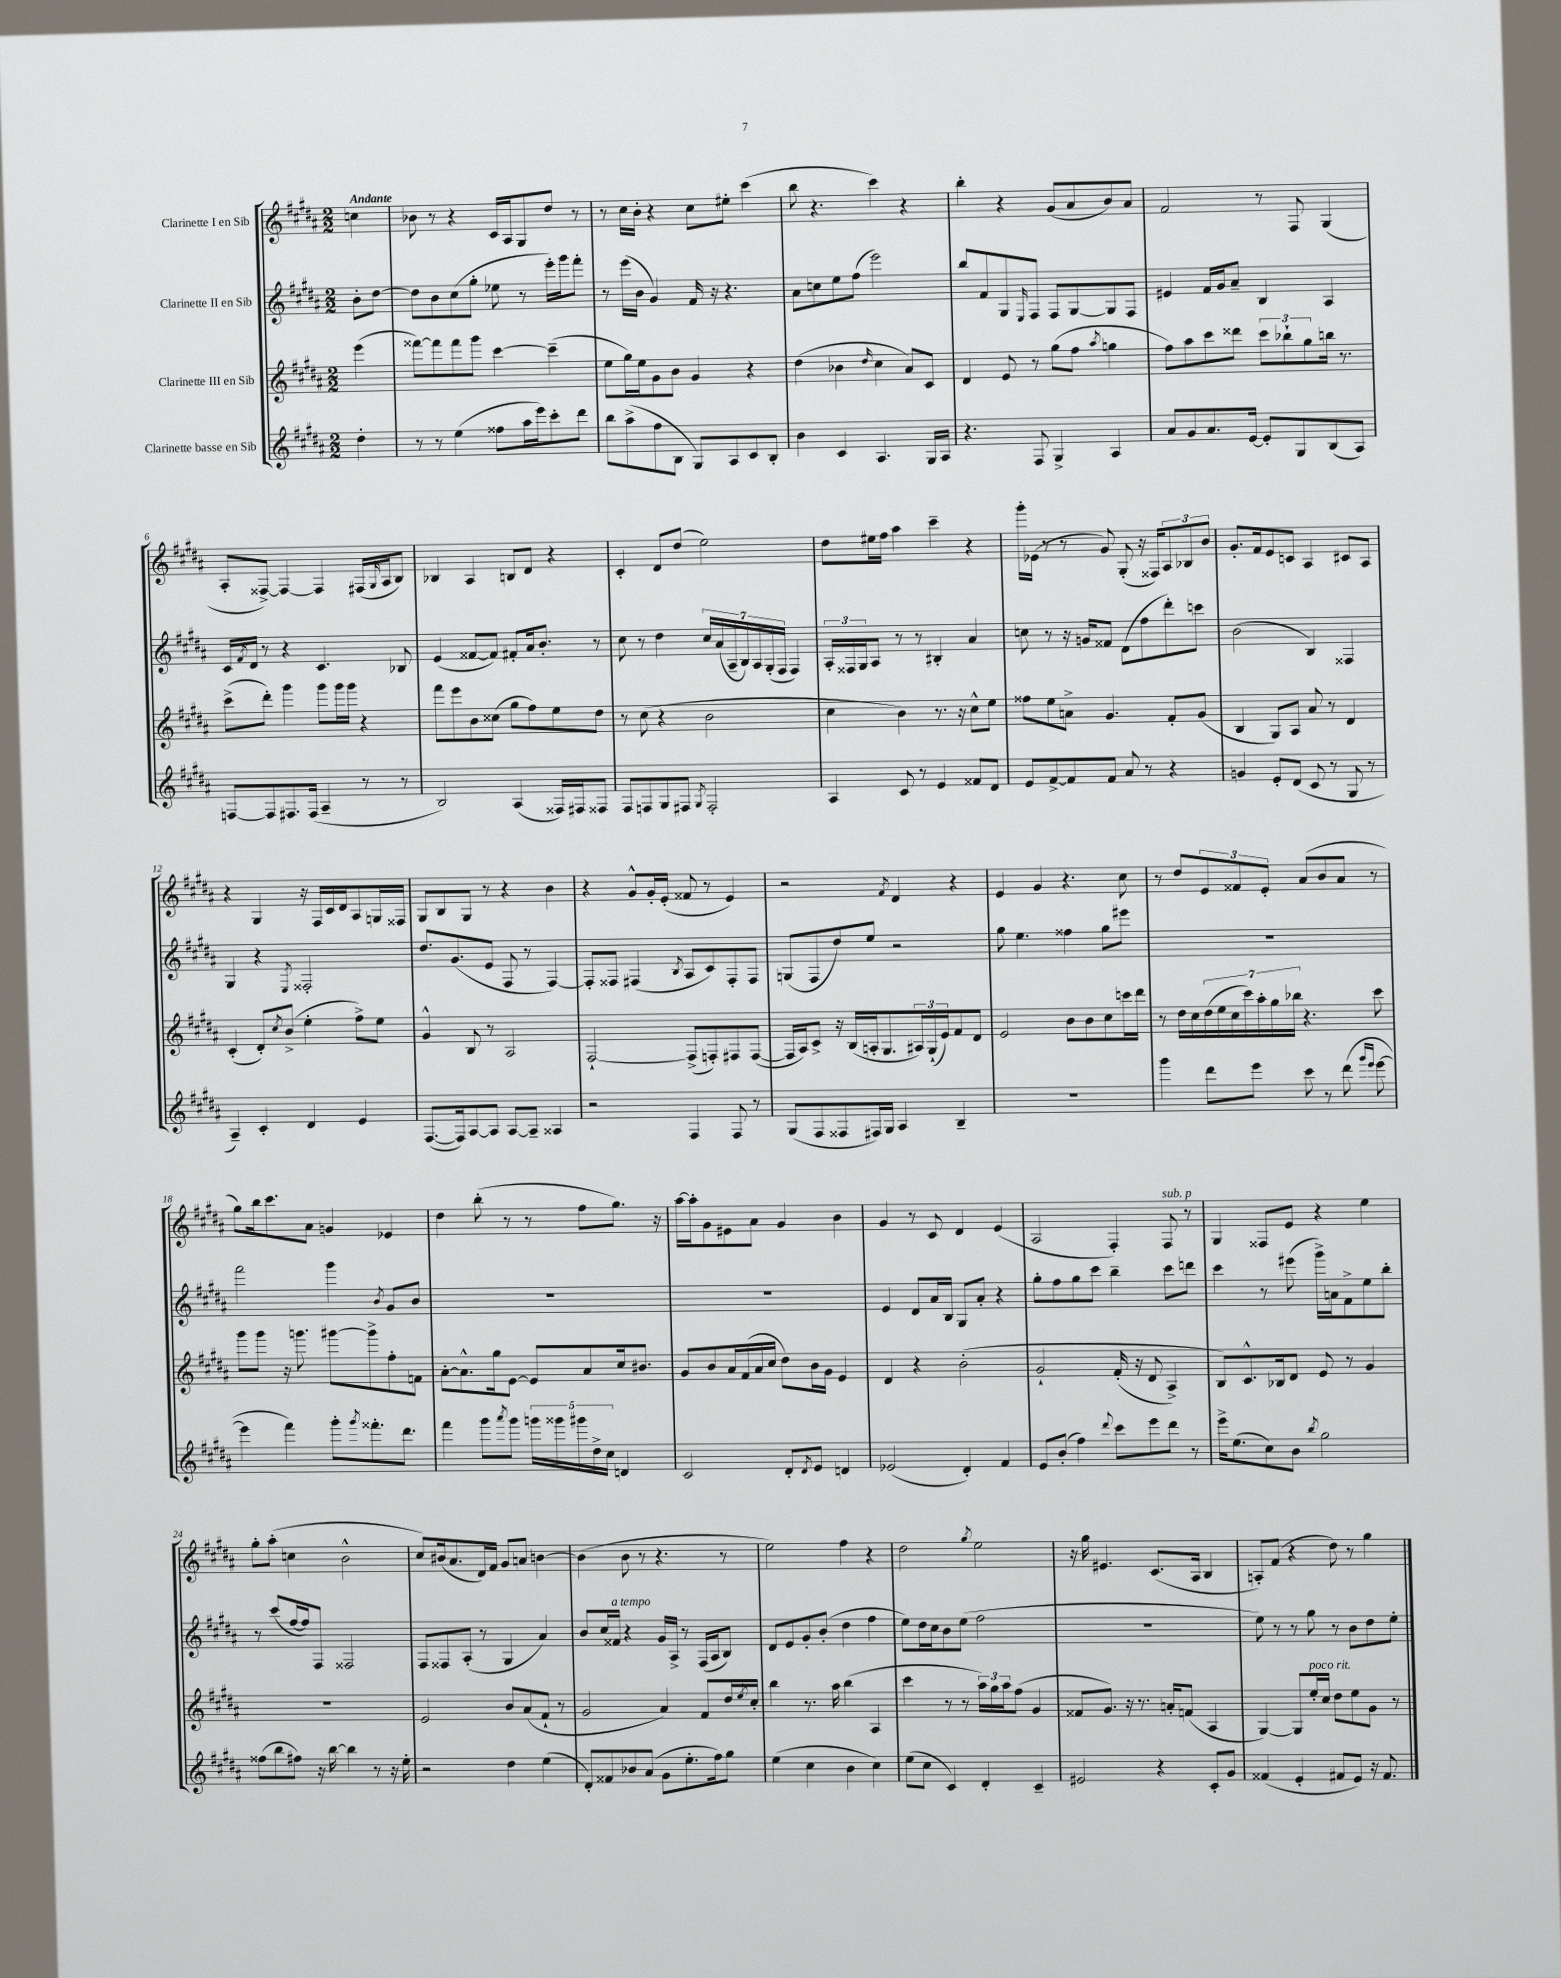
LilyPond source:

<<
\new StaffGroup <<
\new Staff = "s0" \with { instrumentName = "Clarinette I en Sib" } {
    \clef treble \key b \major \numericTimeSignature \time 2/2 \partial 4 \tempo "Andante"
    c''4 |
    bes'8 r8 r4 cis'16 ais16 gis8 dis''8 r8 |
    r8 cis''16 b'16-. r4 cis''8 eis''8-. cis'''4( |
    b''8 r4. cis'''4) r4 |
    b''4-. r4 gis'8( ais'8 b'8) ais'8 |
    fis'2 r8 fis8 gis4( |
    ais8-. fisis8~->) fisis4~ fisis4 fis16( \grace { gis16 } ais16 b8) |
    bes4 ais4 b8 dis'8 r4 |
    cis'4-. dis'8 dis''8( e''2) |
    dis''8 eis''16 fis''16 ais''4 cis'''4-- r4 |
    gis'''16-. ees'16( r8 r8 gis'8) gis8-.( r16 fisis16) \tuplet 3/2 { ais8 bes8 b'8 } |
    gis'8.-. fis'16 e'8 c'8 ais4 cis'8 ais8 |
    r4 gis4 r16 fis16 cis'16 dis'16 ais8 g16 fisis16 |
    gis8 b8 gis8 r8 r4 b'4 |
    r4 gis'8-^ gis'16-. e'16-.( fisis'8 r8 e'4) |
    r2 \acciaccatura { fis'8 } dis'4 r4 |
    e'4 gis'4 r4. cis''8 |
    r8 dis''8 \tuplet 3/2 { e'8 fisis'8 e'8-. } ais'8( b'8 ais'8 r8 |
    gis''8) b''16 cis'''8. ais'8 g'4 ees'4 |
    dis''4 b''8-.( r8 r8 fis''8 gis''8.) r16 |
    ais''16~ ais''16-. gis'8 eis'8 ais'8 gis'4 b'4 |
    gis'4 r8 cis'8 dis'4 e'4( |
    ais2 fis4-.) fis8^\markup { \italic "sub. p" } r8 |
    gis4 fisis8 e'8 r4 e''4 |
    gis''8-. ais''8-.( c''4 b'2-^ |
    cis''8) bis'16( ais'8. dis'16) fis'16 gis'8 a'8 b'4~ |
    b'4( b'8 r8 r4. r8 |
    e''2) fis''4 r4 |
    dis''2 \acciaccatura { gis''8 } e''2 |
    r16 gis''16 eis'4. cis'8.( ais16 b4 |
    a8-.) fis'8( r4 dis''8) r8 gis''4 \bar "|." |
}
\new Staff = "s1" \with { instrumentName = "Clarinette II en Sib" } {
    \clef treble \key b \major \numericTimeSignature \time 2/2 \partial 4
    b'8-. dis''8~ |
    dis''8 b'8 cis''8( gis''8-. ees''8 r8 e'''16-.) gis'''16 fis'''8-. |
    r8 e'''16( b'16 gis'4) fis'16 r16 r4. |
    ais'8 c''8 e''8 fis''8( e'''2) |
    b''8 fis'8 gis8 \grace { e16 } fis8 fis8 gis8~ gis8 fis8 |
    eis'4 fis'16 gis'16 ais'8-- b4 ais4 |
    cis'16 \acciaccatura { fis'8 } dis'16 r8 r4 cis'4. bes8 |
    e'4( fisis'8~ fisis'8) fis'8-. ais'16 b'8.-. r8 |
    cis''8 r8 dis''4 \tuplet 7/4 { cis''16 ais'16( ais16-- b16) ais16 gis16-.( fis16 } fis4) |
    \tuplet 3/2 { ais16-. fisis16 gis16 } ais8 r8 r8 bis4-. ais'4 |
    c''8 r8 r16 g'16 fisis'8 dis'8( fis''8 dis'''8-.) c'''8 |
    b'2( b4) fisis4 |
    gis4 r4 \acciaccatura { e8 } fisis2-. |
    dis''8. gis'8.( e'8 fis8 r8 fis4~) |
    fis8-. fisis8 fis4( \acciaccatura { b8 } ais8 cis'8) fis8-. fis8 |
    g8( fis8 dis''8) e''8 r2 |
    gis''8 e''4. fisis''4 gis''8 eis'''8 |
    R1 |
    fis'''2 gis'''4 \acciaccatura { b'8 } gis'8 b'8 |
    R1 |
    R1 |
    e'4 dis'8 ais'16 b16 gis8 ais'8-. r4 |
    gis''8-. fis''8 gis''8 cis'''8 b''4-- cis'''8 d'''8 |
    cis'''4 r8 eis'''8( gis'''16->) a'16 fis'8-> e''8 b''8-. |
    r8 cis'''8( fis''16~ fis''16) fis8 fisis2 |
    fis8 fisis8 ais8-.( r8 gis4 ais'4) |
    b'8 cis''16 fisis'16^\markup { \italic "a tempo" } r4 gis'16 ais16-> r8 fis16( ais16 b8) |
    dis'8 e'8 gis'8-. b'8-.( dis''4 fis''4 |
    e''8) dis''16 cis''16 b'8 e''8( fis''2 |
    R1 |
    e''8) r8 r8 gis''8 r8 b'8 dis''8 e''8-. \bar "|." |
}
\new Staff = "s2" \with { instrumentName = "Clarinette III en Sib" } {
    \clef treble \key b \major \numericTimeSignature \time 2/2 \partial 4
    e'''4( |
    fisis'''8~) fisis'''8 fisis'''8 gis'''8 cis'''4~ cis'''4--( |
    e''8 gis''16) e''16 gis'8 b'8 gis'4 r4 |
    dis''4( bes'4 \grace { dis''16 } cis''4 ais'8) cis'8 |
    dis'4 e'8 r8 gis''8( fis''8 \acciaccatura { ais''8 } g''4 |
    fis''8) ais''8 cis'''8 disis'''8 \tuplet 3/2 { cis'''8 bes''8-! gis''8 } b''16 r8. |
    cis'''8->( dis'''8-.) gis'''4 gis'''8 gis'''16 gis'''16 r4 |
    fis'''8 e'''8 b'8 cisis''8( gis''8 fis''8) e''8 dis''8 |
    r8 cis''8( r4 b'2 |
    cis''4 b'4) r8. r16 cis''8-^ e''8 |
    fisis''8 e''8 a'8-> gis'4. fis'8-. gis'8( |
    b4 gis8) ais8 ais'8 r8 dis'4 |
    cis'4-.( dis'8-.) \acciaccatura { cis''8 } b'8->( e''4-. fis''8->) e''8 |
    gis'4-^ b8 r8 ais2 |
    fis2~-! fis8->( f8-.) fis8 fis8~( |
    fis16 ais16) cis'8-> r16 b16( a16-. gis8. \tuplet 3/2 { ais16) gis16-!( e'16) } fis'8 dis'8 |
    e'2 b'8 b'8 cis''8 c'''16 dis'''16 |
    r8 dis''16 cis''16 \tuplet 7/4 { dis''16( e''16 cis''16 cis'''16) ais''16-. gis''16 bes''16 } r4. cis'''8 |
    gis'''8 gis'''8 r16 g'''8. gis'''8~ gis'''8-> fis''8-. f'8 |
    ais'8~-. ais'8.-^ gis''16 e'8~ e'8 ais'8 cis''16 bis'8. |
    gis'8 b'8 ais'16 fis'16( ais'16 cis''16 dis''8) b'16 gis'16 e'4 |
    dis'4 r4 b'2-.\( |
    gis'2-! fis'16-.( r16 dis'8 ais4->) |
    b8\) cis'8.-^ bes16 dis'8 e'8 r8 gis'4 |
    R1 |
    e'2 b'8 ais'8( fis'8-! r8 |
    gis'2 ais'4) fis'8 dis''16 \acciaccatura { e''8 } cis''16-. |
    b''4 r8. ais''16 b''4( ais4 |
    cis'''4 r8 r8 \tuplet 3/2 { ais''16) gis''16 ais''16 } fis''8( gis'4 |
    fisis'8 gis'8.) r16 r8. a'16-. f'8( ais4 |
    gis4~) gis8 e''16-.^\markup { \italic "poco rit." } cis''16 dis''8 e''8 gis'8 r8 \bar "|." |
}
\new Staff = "s3" \with { instrumentName = "Clarinette basse en Sib" } {
    \clef treble \key b \major \numericTimeSignature \time 2/2 \partial 4
    dis''4-. |
    r8 r8 e''4( fisis''8 ais''16 e'''16) cis'''8-. dis'''8 |
    b''8 ais''8->( fis''8 b8 gis8) ais8 cis'8 b8-. |
    b'4 cis'4 ais4. gis16 ais16 |
    r4. fis8 gis4-> ais4 |
    ais'8 gis'8 ais'8. e'16~ e'8-. gis8 b8( ais8) |
    f8~ f8 fis8. fis16( ais4-- r8 r8 |
    b2) ais4( fisis16) fis16 fisis8 |
    fis8 f8 gis8 fis8 \acciaccatura { gis8 } fis2-. |
    ais4 cis'8 r8 e'4 fisis'8 dis'8 |
    e'8 fis'8~-> fis'8 fis'8 ais'8 r8 r4 |
    g'4 e'8-. dis'8( cis'8 r8 gis8 r8 |
    ais4--) cis'4-. dis'4 e'4 |
    fis8.~( fis16) ais8~ ais8 ais8~ ais8-- aisis4 |
    r2 fis4 fis8 r8 |
    gis8( fis8 fisis8 fis16) gis16 ais4 b4-- |
    R1 |
    gis'''4 dis'''8 e'''8 cis'''8 r8 dis'''8( \grace { gis'''16 e'''16 } e'''8~ |
    e'''4 fis'''4) gis'''8-. \acciaccatura { gis'''8 } fisis'''8.-. dis'''8. |
    fis'''4 gis'''8 \acciaccatura { ais'''8 } gis'''8 \tuplet 5/4 { g'''16 gisis'''16 gis'''16 dis''16-> cis''16 } d'4 |
    cis'2 dis'8-. \acciaccatura { dis'8 } e'8 d'4 |
    ees'2( dis'4-.) fis'4 |
    e'8 b'8-.( fis''4) \appoggiatura { dis'''8 } cis'''8 e'''8 dis'''8 r8 |
    e'''16-> e''8.( cis''8) b'8 \acciaccatura { b''8 } gis''2 |
    fisis''8( b''8 fis''8) r16 b''16~ b''4 r8 r16 e''16-. |
    r2 dis''4 e''4( |
    dis'8-.) fisis'8 bes'8 ais'8( gis'8 e''8.-. fis''16) gis''8 |
    e''4( cis''4 b'4 cis''4) |
    e''8( cis''8 cis'4) dis'4-. cis'4-- |
    eis'2 r4 cis'8-. gis'8 |
    fisis'4( e'4-. fis'8 e'8) r16 fis'8. \bar "|." |
}
>>
>>
